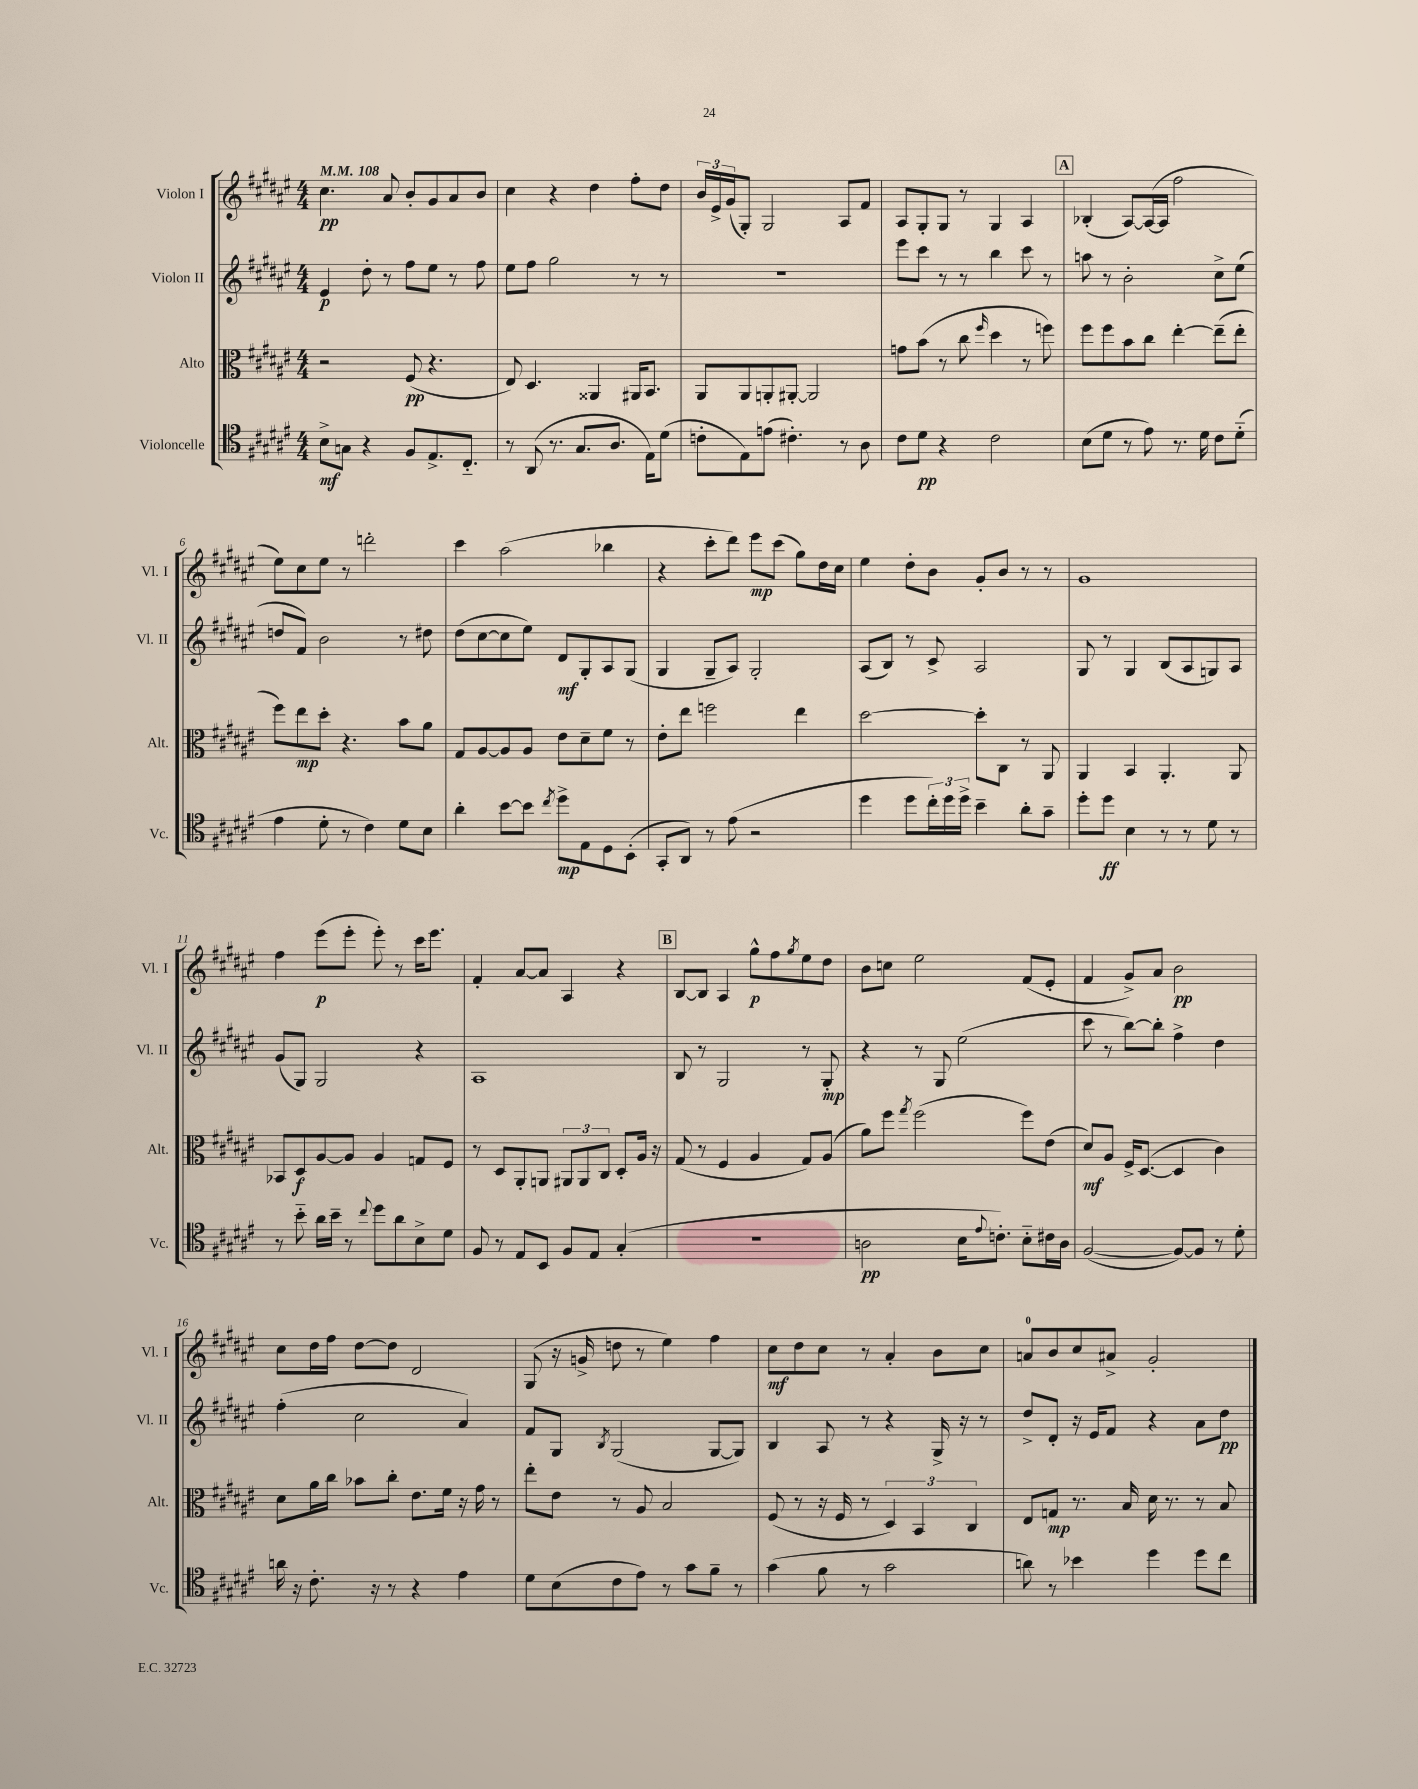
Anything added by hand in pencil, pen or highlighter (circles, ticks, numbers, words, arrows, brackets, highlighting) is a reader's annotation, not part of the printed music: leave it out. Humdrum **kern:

**kern	**kern	**kern	**kern
*staff4	*staff3	*staff2	*staff1
*clefC4	*clefC3	*clefG2	*clefG2
*k[f#c#g#d#a#e#]	*k[f#c#g#d#a#e#]	*k[f#c#g#d#a#e#]	*k[f#c#g#d#a#e#]
*M4/4	*M4/4	*M4/4	*M4/4
*MM108	*MM108	*MM108	*MM108
8B^\L	2r	4e#/	4.cc#\
8G\J	.	.	.
4r	.	8dd#'\	.
.	.	8r	8a#/
8F#/L	(8F#/	8ff#\L	8b'/L
8.E#^/	4.r	8ee#\J	8g#/
.	.	8r	8a#/
8.C#'~/J	.	.	.
.	.	8ff#\	8b/J
=	=	=	=
8r	8E#/)	8ee#\L	4cc#\
(8AA#/	4.D#/	8ff#\J	.
8.r	.	2gg#\	4r
8.G#/L	.	.	.
.	4AA##/	.	4dd#\
8.A#/J	.	.	.
.	16AA#/LK	8r	8ff#'\L
16E#\LK)	8.BB/J	.	.
(8d#\J	.	8r	8dd#\J
=	=	=	=
8c'\L	8AA#/L	1r	24b/LL
.	.	.	24e#^/
.	.	.	(24g#/J
8E#\)	8AA#/	.	8G#'/J)
(8e\J	8AA'/	.	2G#/
4.c#'\)	[8AA#'/J	.	.
.	2AA#/]	.	.
8r	.	.	8A#/L
8A#\	.	.	8f#/J
=	=	=	=
8c#\L	8g\L	8eee#\L	8A#/L
8d#\J	(8b\J	8ccc#\J	8G#'/
4r	8r	8r	8G#/J
.	8cc#\	8r	8r
.	16qqff#/	.	.
2c#\	4dd#\	4bb\	4G#/
.	8r	8ccc#\	4A#/
.	8ff\)	8r	.
=	=	=	=
(8B\L	8ff#\L	8aa\	(4B-'/
8d#\J	8ff#\	8r	.
8r	8b\	2b'\	[8A#/L)
8e#\)	8cc#\J	.	(16A#/_L
.	.	.	16A#/]JJ
8.r	[4ee#'\	.	2ff#\
16d#\	.	.	.
8c#\L	(8ee#~\]L	8cc#^\L	.
(8d#'~\J	8ee#'\J	(8ee#\J	.
=	=	=	=
4e#\	8ff#\L)	8dd/L	8ee#\L)
.	8ee#\	8f#/J)	8cc#\
8d#'\	8dd#'\J	2b\	8ee#\J
8r	4.r	.	8r
4c#\)	.	.	2ddd'\
8d#\L	8b\L	8r	.
8B\J	8a#\J	8dd#\	.
=	=	=	=
4a#'\	8G#/L	(8dd#\L	4ccc#\
.	[8A#/	[8cc#\	.
[8b\L	8A#/]	8cc#\]	(2aa#\
8b\]J	8A#/J	8ee#\J)	.
8qcc#/	.	.	.
8dd#^\L	8e#\L	8d#/L	.
8E#\	8d#~\	8G#'/	.
8D#\	8f#\J	8A#/	4bb-\
(8BB'\J	8r	(8G#/J	.
=	=	=	=
8GG#'/L	8e#'\L	4G#/	4r
8AA#/J)	8ee#\J	.	.
8r	2ff\	8G#~/L	8ccc#'\L
(8e#\	.	8A#/J)	8ddd#\J)
2r	.	2G#'/	8eee#\L
.	.	.	(8ccc#\J
.	4ee#\	.	8gg#\L)
.	.	.	16dd#\L
.	.	.	16cc#\JJ
=	=	=	=
4dd#\	[2dd#\	(8A#/L	4ee#\
.	.	8B/J)	.
8dd#\L	.	8r	8dd#'\L
24cc#'\L)	.	8c#^/	8b\J
24dd#\	.	.	.
24dd#^\JJ	.	.	.
4b~\	8dd#'\]L	2A#/	8g#'/L
.	8C#\J	.	8b/J
8a#'\L	8r	.	8r
8g#~\J	8AA#/	.	8r
=	=	=	=
8dd#'\L	4AA#/	8G#/	1g#
8dd#\J	.	8r	.
4B\	4BB/	4G#/	.
8r	4.AA#'/	(8B/L	.
8r	.	8A#/	.
8d#\	.	8G/)	.
8r	8AA#/	8A#/J	.
=	=	=	=
8r	8BB-/L	(8g#/L	4ff#\
8b'~\	8D#/	8G#/J)	.
16a#\LL	[8A#/	2G#/	(8eee#\L
16b~\JJ	.	.	.
8r	8A#/]J	.	8eee#'\J
8qqcc#/	.	.	.
8dd#\L	4A#/	.	8eee#'\)
8a#\	.	.	8r
8B^\	8G/L	4r	16ccc#\LK
.	.	.	8.eee#\J
8d#\J	8F#/J	.	.
=	=	=	=
8F#/	8r	1A#	4f#'/
8r	8D#/L	.	.
8E#/L	8AA#'/	.	[8a#/L
8BB/J	8AA/J	.	8a#/]J
8F#/L	12AA#/L	.	4A#/
.	12AA#/	.	.
8E#/J	.	.	.
.	12C#/J	.	.
(4G#'/	8D#'/L	.	4r
.	16A#/Jk	.	.
.	16r	.	.
=	=	=	=
1r	(8G#/	8B/	[8B/L
.	8r	8r	8B/]J
.	4F#/	2G#/	4A#/
.	4A#/	.	8gg#^^\L
.	.	.	8ff#\
.	.	.	8qgg#/
.	8G#/L)	8r	8ee#\
.	(8A#/J	8G#'/	8dd#\J
=	=	=	=
2A\	8a#\L)	4r	8b\L
.	8ff#\J	.	8cc\J
.	8qgg#/	.	.
.	(2ff#\	8r	2ee#\
.	.	8G#/	.
16B\LK	.	(2ee#\	.
8qqe#/	.	.	.
8.c'\J)	.	.	.
8B'~\L	8ff#\L)	.	(8f#/L
16c#\L	(8e#\J	.	8e#'/J
16A\JJ	.	.	.
=	=	=	=
([2F#/	8d#/L)	8ccc#\	4f#/
.	8A#/J	8r	.
.	16F#^/LK	[8bb\L)	8g#^/L)
.	([8.D#/J	.	.
.	.	8bb'\]J	8a#/J
8F#/_L)	4D#/]	4ff#^\	2b\
8F#/]J	.	.	.
8r	4c#\)	4dd#\	.
8d#'\	.	.	.
=	=	=	=
16a\	8d#\L	(4ff#'\	8cc#\L
16r	.	.	.
8.c#'\	16a#\L	.	16dd#\L
.	16cc#\JJ	.	16ff#\JJ
.	8b-\L	2cc#\	[8dd#\L
16r	.	.	.
8r	8cc#'\J	.	8dd#\]J
4r	8.e#\L	.	2d#/
.	16f#\Jk	.	.
4e#\	16r	4a#/)	.
.	16g#\	.	.
.	8r	.	.
=	=	=	=
8d#\L	8ee#'\L	8f#/L	(8G#/
(8B\	8e#\J	8G#/J	16r
.	.	.	16g^/
.	.	8qB/	.
8c#\	8r	(2G#/	8dd\
8e#\J)	8A#/	.	8r
8r	2B/	.	4ee#\)
8g#\L	.	.	.
8f#~\J	.	[8G#/L	4ff#\
8r	.	8G#/]J)	.
=	=	=	=
(4g#\	(8F#/	4B/	8cc#\L
.	8r	.	8dd#\
8f#\	16r	8A#/	8cc#\J
.	16F#/	.	.
8r	8r	8r	8r
2g#\	6D#/)	4r	4a#'/
.	6BB/	.	.
.	.	16G#^/	8b\L
.	.	16r	.
.	6C#/	.	.
.	.	8r	8cc#\J
=	=	=	=
8a\)	8E#/L	8dd#^/L	8a/L
8r	8G/J	8d#'/J	8b/
4b-\	8.r	16r	8cc#/
.	.	16e#/LK	.
.	.	8f#/J	8a#^/J
.	16B/	.	.
4dd#\	16d#\	4r	2g#'/
.	8.r	.	.
8dd#\L	8r	8a#\L	.
8cc#\J	8B/	8dd#\J	.
==	==	==	==
*-	*-	*-	*-
